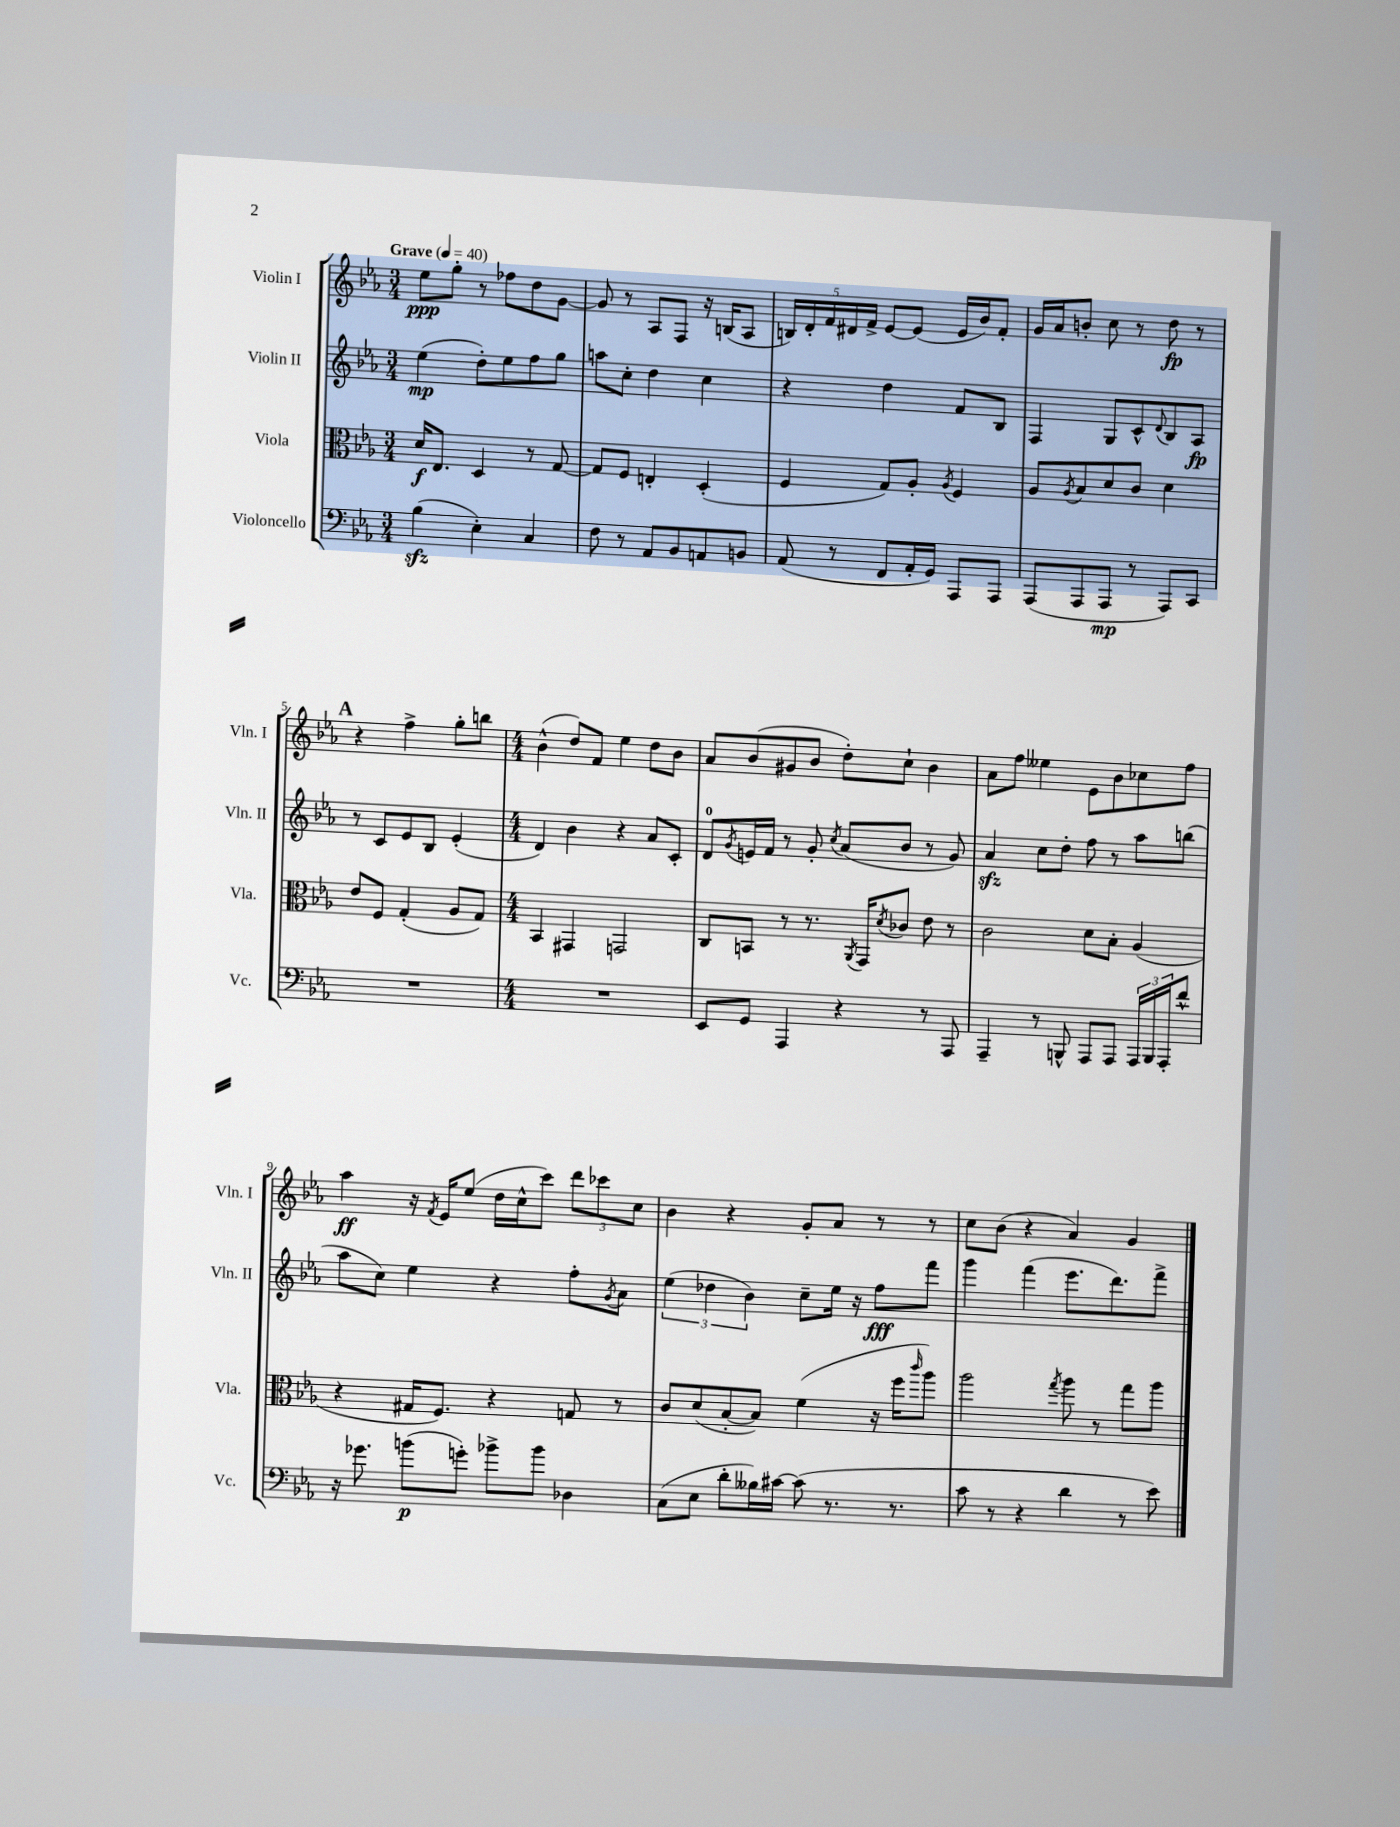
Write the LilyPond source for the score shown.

<<
\new StaffGroup <<
\new Staff = "s0" \with { instrumentName = "Violin I" shortInstrumentName = "Vln. I" } {
    \clef treble \key ees \major \numericTimeSignature \time 3/4 \tempo "Grave" 4 = 40
    ees''8\ppp g''8-. r8 fes''8 d''8 g'8~ |
    g'8 r8 aes8 f8 r16 b16( aes8 |
    \tuplet 5/4 { b16) d'16-. f'16 dis'16 f'16-> } ees'8~ ees'8( ees'16 bes'16) f'8-. |
    g'16 aes'16 b'8-. c''8 r8 d''8\fp r8 |
    \mark \markup { \bold "A" } r4 f''4-> g''8-. b''8 |
    \numericTimeSignature \time 4/4 bes'4-^( d''8) f'8 ees''4 d''8 bes'8 |
    aes'8 bes'8( gis'8 bes'8 d''8-.) c''8-! bes'4 |
    aes'8 f''8 eeses''4 ees'8 bes'8 ces''8 f''8 |
    aes''4\ff r16 \acciaccatura { f'8 } ees'16 ees''8( d''16 c''16-^ c'''8) \tuplet 3/2 { d'''8 ces'''8 c''8 } |
    bes'4 r4 g'8-. aes'8 r8 r8 |
    c''8 bes'8( r4 aes'4) g'4 \bar "|." |
}
\new Staff = "s1" \with { instrumentName = "Violin II" shortInstrumentName = "Vln. II" } {
    \clef treble \key ees \major \numericTimeSignature \time 3/4
    ees''4\mp( d''8-.) ees''8 f''8 g''8 |
    a''8 c''8-. d''4 c''4 |
    r4 d''4 f'8 bes8 |
    f4 g8 c'8-^ \appoggiatura { d'8 } bes8 aes8\fp |
    \mark \markup { \bold "A" } r8 c'8 ees'8 bes8 ees'4-.( |
    \numericTimeSignature \time 4/4 d'4) bes'4 r4 aes'8 c'8-. |
    d'8-0 \acciaccatura { g'8 } e'16 f'16 r8 g'8-. \acciaccatura { c''8 } aes'8( bes'8 r8 g'8) |
    aes'4\sfz c''8 d''8-. f''8 r8 aes''8 b''8( |
    aes''8 c''8) ees''4 r4 f''8-. \acciaccatura { g'8 } aes'8 |
    \tuplet 3/2 { ees''4( des''4 bes'4) } c''8-- ees''16 r16 f''8\fff f'''8 |
    g'''4 f'''4( ees'''8. d'''8.) f'''8-> \bar "|." |
}
\new Staff = "s2" \with { instrumentName = "Viola" shortInstrumentName = "Vla." } {
    \clef alto \key ees \major \numericTimeSignature \time 3/4
    d'16\f ees8. d4 r8 g8~ |
    g8 f8 e4-. d4-.( |
    f4 g8) aes8-. \acciaccatura { aes8 } f4 |
    aes8 \acciaccatura { aes8 } bes8 d'8 c'8 d'4 |
    \mark \markup { \bold "A" } ees'8 f8 g4-.( aes8 g8) |
    \numericTimeSignature \time 4/4 bes,4 gis,4 g,2 |
    c8 b,8 r8 r8. \acciaccatura { aes,8 } g,16 \acciaccatura { d'8 } ces'8 ees'8 r8 |
    c'2 d'8 bes8-. aes4( |
    r4 gis16 f8.) r4 g8 r8 |
    c'8 d'8( bes8~-. bes8) f'4( r16 f''16 \grace { c'''16 } aes''8) |
    aes''2 \acciaccatura { g''8 } aes''8 r8 g''8 aes''8 \bar "|." |
}
\new Staff = "s3" \with { instrumentName = "Violoncello" shortInstrumentName = "Vc." } {
    \clef bass \key ees \major \numericTimeSignature \time 3/4
    bes4\sfz( ees4-.) c4 |
    f8 r8 aes,8 bes,8 a,8 b,8 |
    aes,8( r8 f,8 aes,16-. g,16) aes,,8 aes,,8 |
    aes,,8( aes,,8 aes,,8\mp r8 aes,,8) c,8 |
    \mark \markup { \bold "A" } R2. |
    \numericTimeSignature \time 4/4 R1 |
    ees,8 g,8 aes,,4 r4 r8 aes,,8 |
    aes,,4-- r8 b,,8-^ aes,,8 aes,,8 \tuplet 3/2 { aes,,16 b,,16 aes,,16-. } f'8-^ |
    r16 ges'8. b'8\p( g'8-.) bes'8-> bes'8 des4 |
    c8( ees8 d'8-. beses16) cis'16~ cis'8( r8. r8. |
    c'8 r8 r4 d'4 r8 ees'8) \bar "|." |
}
>>
>>
